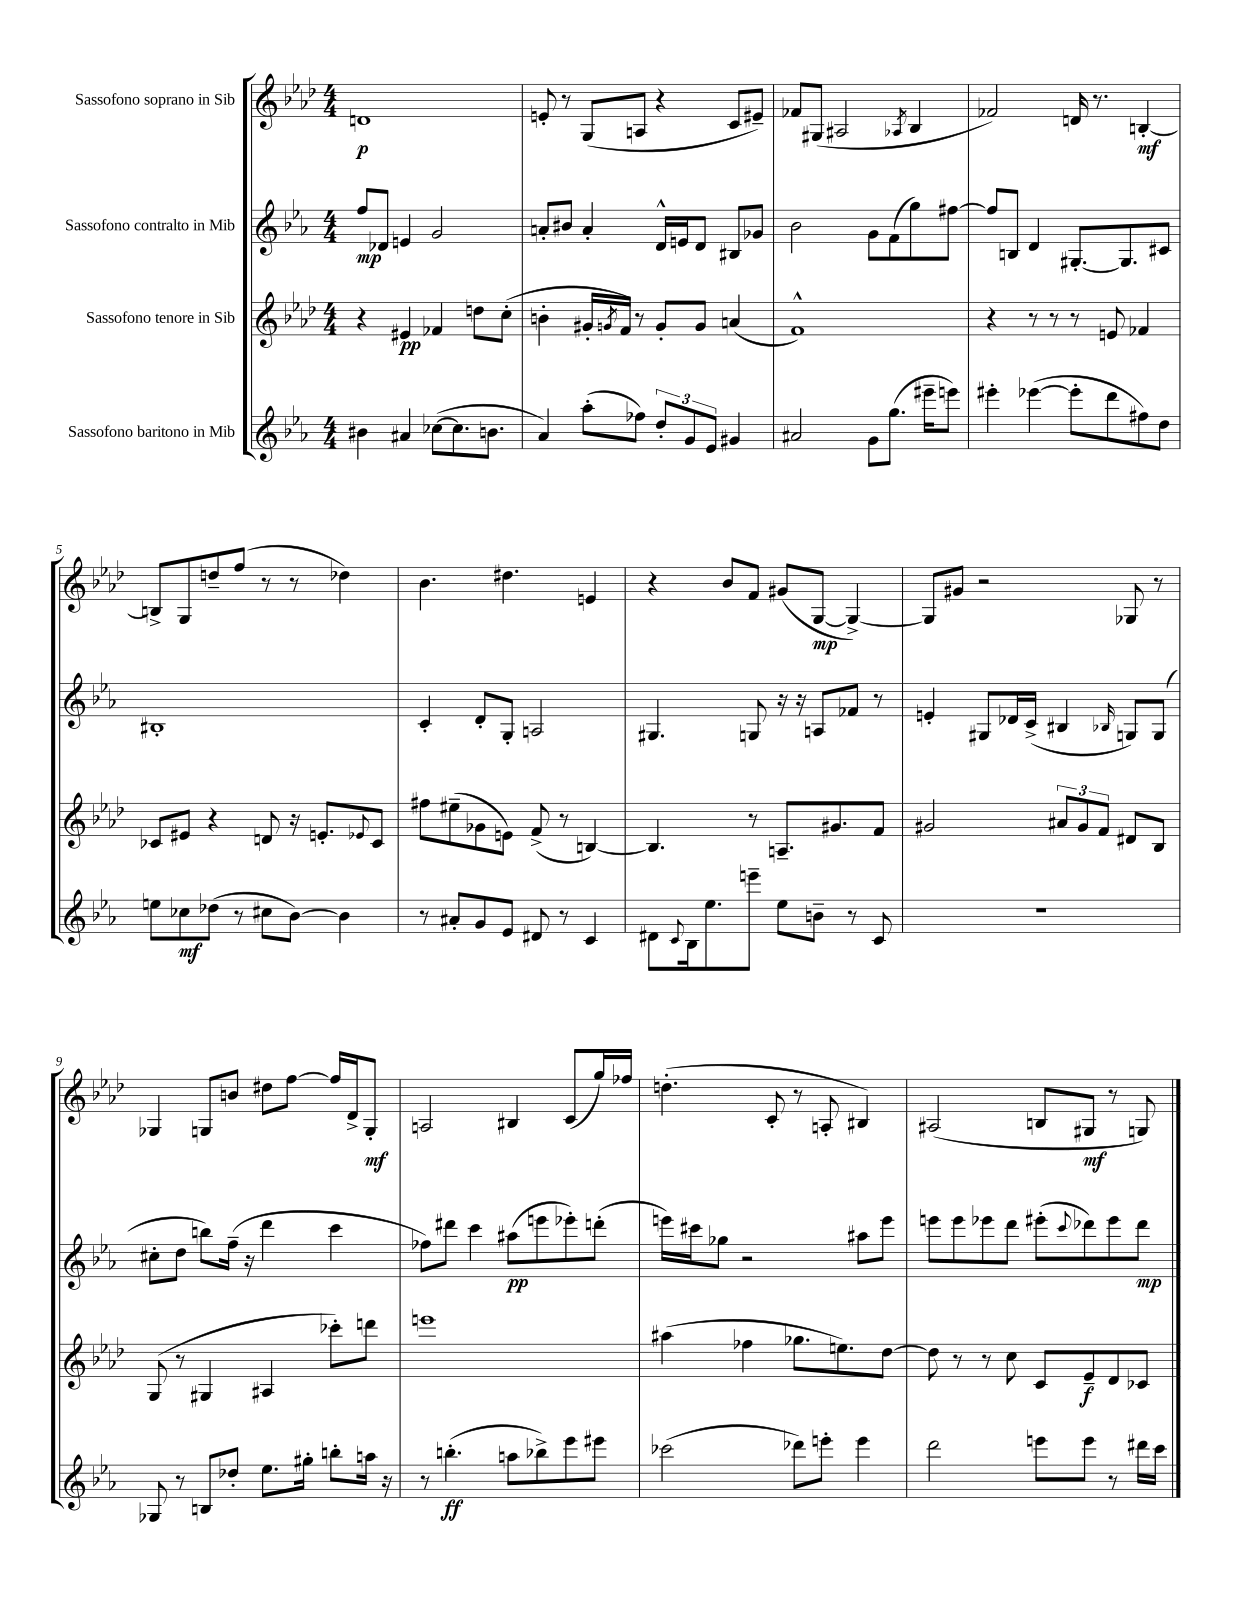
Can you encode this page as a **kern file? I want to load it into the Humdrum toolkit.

**kern	**dynam	**kern	**dynam	**kern	**dynam	**kern	**dynam
*part4	*part4	*part3	*part3	*part2	*part2	*part1	*part1
*staff4	*staff4	*staff3	*staff3	*staff2	*staff2	*staff1	*staff1
*I"Sassofono baritono in Mib	*	*I"Sassofono tenore in Sib	*	*I"Sassofono contralto in Mib	*	*I"Sassofono soprano in Sib	*
*clefG2	*	*clefG2	*	*clefG2	*	*clefG2	*
*k[b-e-a-]	*	*k[b-e-a-d-]	*	*k[b-e-a-]	*	*k[b-e-a-d-]	*
*M4/4	*	*M4/4	*	*M4/4	*	*M4/4	*
=1	=1	=1	=1	=1	=1	=1	=1
4b#X\	.	4r	.	8ff/L	mp	1dn	p
.	.	.	.	8d-X/J	.	.	.
4a#X/	.	4e#X/	pp	4en/	.	.	.
([8cc-X\L	.	4f-X/	.	2g/	.	.	.
8.cc-\]	.	.	.	.	.	.	.
.	.	8ddn\L	.	.	.	.	.
8.bn\J	.	.	.	.	.	.	.
.	.	(8cc'\J	.	.	.	.	.
=2	=2	=2	=2	=2	=2	=2	=2
4a-/)	.	4bn'\	.	8an'/L	.	8en'/	.
.	.	.	.	8b#X/J	.	8r	.
(8aa-'\L	.	16g#X'/LL	.	4a'/	.	(8G/L	.
.	.	8qgn/	.	.	.	.	.
.	.	16f/JJ)	.	.	.	.	.
8ff-X\J)	.	8r	.	.	.	8An/J	.
12dd'/L	.	8g'/L	.	16d^^/LL	.	4r	.
.	.	.	.	16en/J	.	.	.
12g/	.	.	.	.	.	.	.
.	.	8g/J	.	8d/J	.	.	.
12e-/J	.	.	.	.	.	.	.
4g#X/	.	(4an/	.	8B#X/L	.	8c/L	.
.	.	.	.	8g-X/J	.	8e#X~/J)	.
=3	=3	=3	=3	=3	=3	=3	=3
2a#X/	.	1f^^)	.	2b-\	.	8f-X/L	.
.	.	.	.	.	.	(8G#X/J	.
.	.	.	.	.	.	2A#X/	.
8g\L	.	.	.	8g\L	.	.	.
(8.gg\J	.	.	.	(8f\	.	.	.
.	.	.	.	.	.	8qA-X/	.
.	.	.	.	8gg\)	.	4B-/	.
16eee#X~\KL	.	.	.	.	.	.	.
8eeen\J)	.	.	.	[8ff#X\J	.	.	.
=4	=4	=4	=4	=4	=4	=4	=4
4eee#X'\	.	4r	.	8ff#/L]	.	2f-X/)	.
.	.	.	.	8Bn/J	.	.	.
([4eee-X\	.	8r	.	4d/	.	.	.
.	.	8r	.	.	.	.	.
8eee-'\L]	.	8r	.	[8.G#X'/L	.	16dn/	.
.	.	.	.	.	.	8.r	.
8ddd\	.	8en/	.	.	.	.	.
.	.	.	.	8.G#/]	.	.	.
8ff#X\)	.	4f-X/	.	.	.	[4Bn'/	mf
8dd\J	.	.	.	8c#X/J	.	.	.
!!LO:LB:g=z
=5	=5	=5	=5	=5	=5	=5	=5
8een\L	.	8c-X/L	.	1B#X'	.	8Bn^/L]	.
8cc-X\	mf	8e#X/J	.	.	.	8G/	.
(8dd-X\J	.	4r	.	.	.	8ddn~/	.
8r	.	.	.	.	.	(8ff/J	.
8cc#X\L	.	8dn/	.	.	.	8r	.
[8b-\J)	.	16r	.	.	.	8r	.
.	.	8.en'/L	.	.	.	.	.
4b-\]	.	.	.	.	.	4dd-X\)	.
.	.	8qqe-X/	.	.	.	.	.
.	.	8c-/J	.	.	.	.	.
=6	=6	=6	=6	=6	=6	=6	=6
8r	.	8ff#X\L	.	4c'/	.	4.b-\	.
8a#X'/L	.	(8ee#X~\	.	.	.	.	.
8g/	.	8g-X\	.	8d'/L	.	.	.
8e-/J	.	8en\J)	.	8G'/J	.	4.dd#X\	.
8d#X/	.	(8f^/	.	2An/	.	.	.
8r	.	8r	.	.	.	.	.
4c/	.	[4Bn/)	.	.	.	4en/	.
=7	=7	=7	=7	=7	=7	=7	=7
8d#X\L	.	4.B/]	.	4.G#X/	.	4r	.
8qqc/	.	.	.	.	.	.	.
16B-\k	.	.	.	.	.	.	.
8.ee-\	.	.	.	.	.	.	.
.	.	.	.	.	.	8b-/L	.
8eeen~\J	.	8r	.	8Gn/	.	8f/J	.
8ee-\L	.	8.An~/L	.	16r	.	(8g#X/L	.
.	.	.	.	16r	.	.	.
8bn~\J	.	.	.	8An/L	.	[8G/J	mp
.	.	8.g#X/	.	.	.	.	.
8r	.	.	.	8f-X/J	.	4G^/_)	.
8c/	.	8f/J	.	8r	.	.	.
=8	=8	=8	=8	=8	=8	=8	=8
1r	.	2g#X/	.	4en'/	.	8G/L]	.
.	.	.	.	.	.	8g#X/J	.
.	.	.	.	8G#X/L	.	2r	.
.	.	.	.	16d-X/L	.	.	.
.	.	.	.	(16c^/JJ	.	.	.
.	.	12a#X/L	.	4B#X/	.	.	.
.	.	12g#/	.	.	.	.	.
.	.	12f/J	.	.	.	.	.
.	.	.	.	16qqB-X/	.	.	.
.	.	8d#X/L	.	8Gn/L)	.	8G-X/	.
.	.	8B-/J	.	(8G/J	.	8r	.
!!LO:LB:g=z
=9	=9	=9	=9	=9	=9	=9	=9
8G-X/	.	(8G/	.	8cc#X'\L	.	4G-X/	.
8r	.	8r	.	8dd\J	.	.	.
8Bn/L	.	4G#X/	.	8bbn\L)	.	8Gn/L	.
8dd-X'/J	.	.	.	(16ff~\Jk	.	8bn/J	.
.	.	.	.	16r	.	.	.
8.ee-\L	.	4A#X/	.	4ddd\	.	8dd#X\L	.
.	.	.	.	.	.	[8ff\J	.
16gg#X'\Jk	.	.	.	.	.	.	.
8bbn'\L	.	8ccc-X'\L)	.	4ccc\	.	16ff/LL]	.
.	.	.	.	.	.	16d-^/J	.
16aan\Jk	.	8dddn\J	.	.	.	8G'/J	mf
16r	.	.	.	.	.	.	.
=10	=10	=10	=10	=10	=10	=10	=10
8r	.	1eeen	.	8ff-X\L)	.	2An/	.
(4.bbn'\	ff	.	.	8ddd#X\J	.	.	.
.	.	.	.	4ccc\	.	.	.
8aan\L	.	.	.	(8aa#X\L	pp	4B#X/	.
8bb-X^\)	.	.	.	8eeen\	.	.	.
8eee-\	.	.	.	8eee-X'\)	.	(8c/L	.
8eee#X\J	.	.	.	(8dddn'\J	.	16gg/L)	.
.	.	.	.	.	.	16ff-X/JJ	.
=11	=11	=11	=11	=11	=11	=11	=11
(2ccc-X\	.	(4aa#X\	.	16eeen\LL)	.	(4.ddn'\	.
.	.	.	.	16ccc#X\J	.	.	.
.	.	.	.	8gg-X\J	.	.	.
.	.	4ff-X\	.	2r	.	.	.
.	.	.	.	.	.	8c'/	.
8ddd-X\L)	.	8.gg-X\L	.	.	.	8r	.
8eeen'\J	.	.	.	.	.	8An'/	.
.	.	8.een\)	.	.	.	.	.
4eee\	.	.	.	8aa#X\L	.	4B#X/)	.
.	.	[8dd-\J	.	8eee\J	.	.	.
=12	=12	=12	=12	=12	=12	=12	=12
2ddd\	.	8dd-\]	.	8eeen\L	.	(2A#X/	.
.	.	8r	.	8eee\	.	.	.
.	.	8r	.	8eee-X\	.	.	.
.	.	8cc\	.	8ddd\J	.	.	.
8eeen\L	.	8c/L	.	(8eee#X'\L	.	8Bn/L	.
.	.	.	.	8qqccc/	.	.	.
8eee\J	.	8e-~/	f	8ddd-X\)	.	8G#X/J	mf
8r	.	8d-/	.	8eee#\	.	8r	.
16ddd#X\LL	.	8c-X/J	.	8ddd-\J	mp	8Gn/)	.
16ccc\JJ	.	.	.	.	.	.	.
==	==	==	==	==	==	==	==
*-	*-	*-	*-	*-	*-	*-	*-
